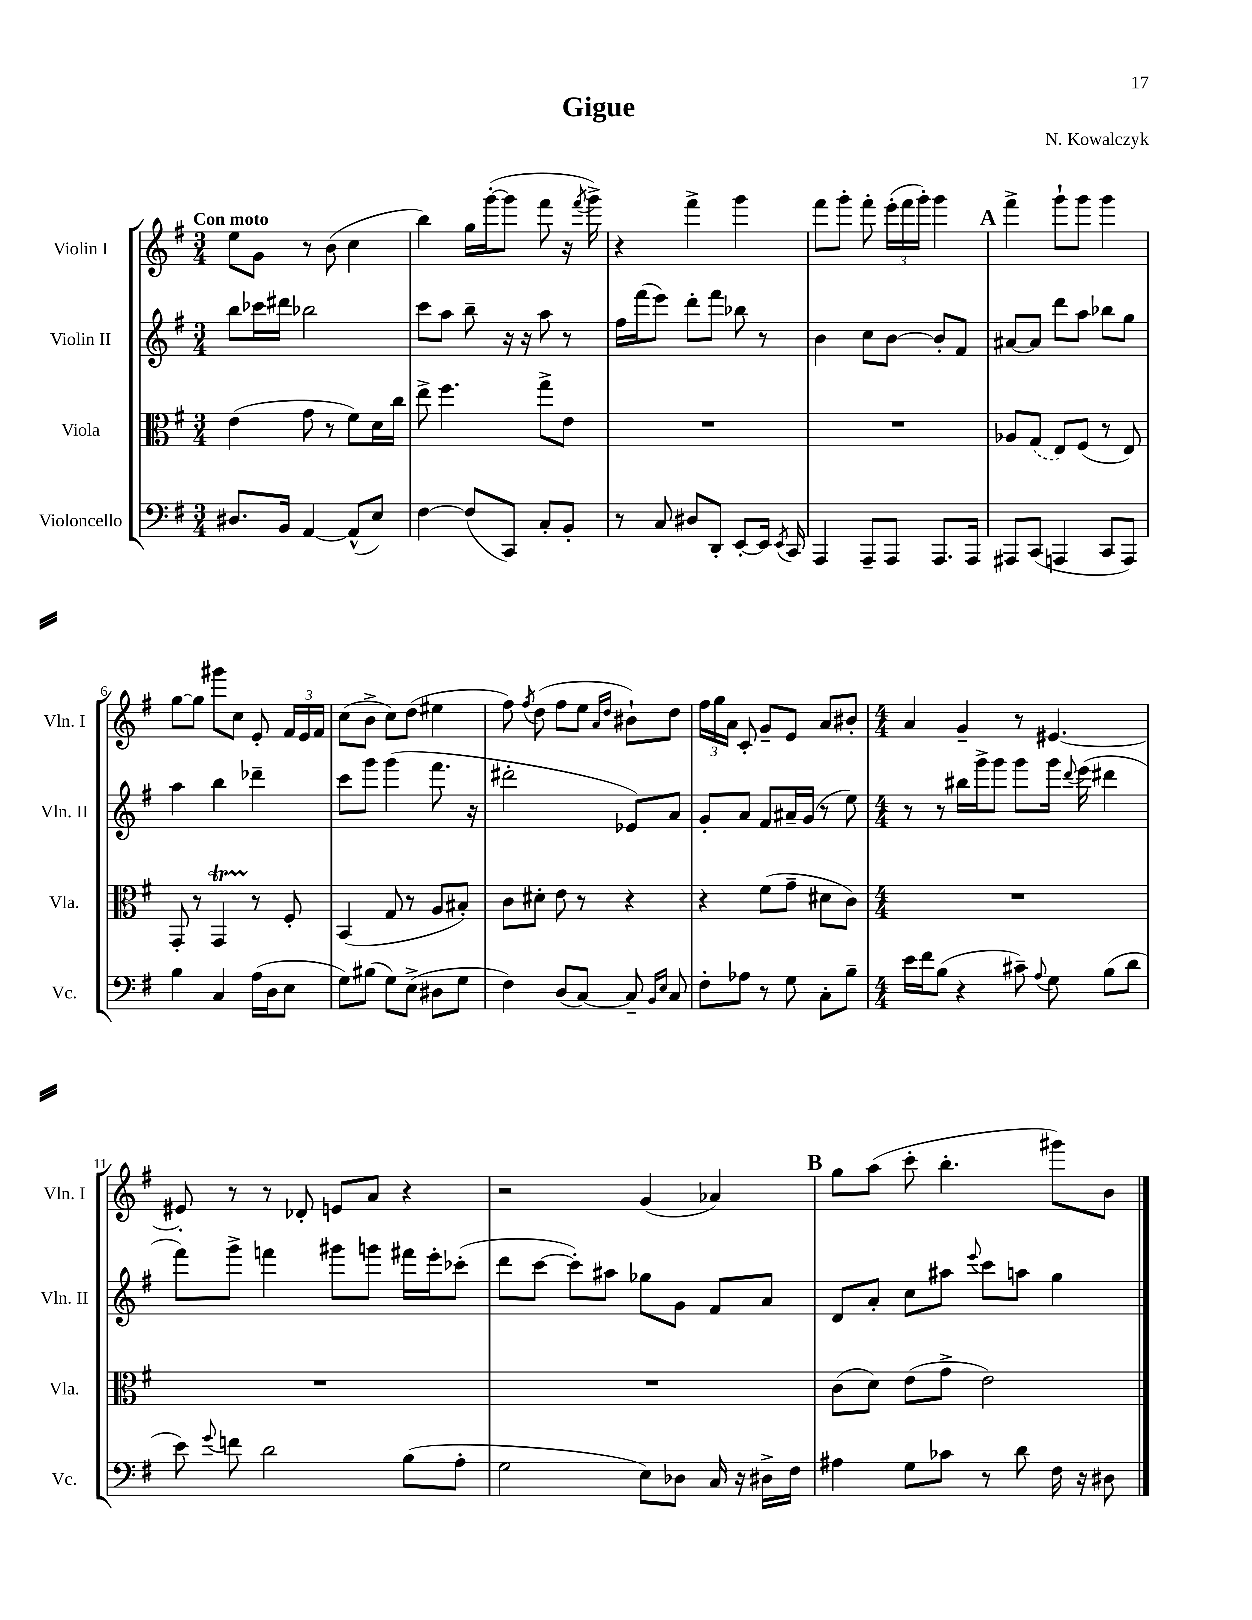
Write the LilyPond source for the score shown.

\header { title = "Gigue" composer = "N. Kowalczyk" }
<<
\new StaffGroup <<
\new Staff = "s0" \with { instrumentName = "Violin I" shortInstrumentName = "Vln. I" } {
    \clef treble \key g \major \numericTimeSignature \time 3/4 \tempo "Con moto"
    \autoBeamOff e''8[ g'8] r8 b'8( c''4 |
    b''4) g''16[ g'''16~-.( g'''8] fis'''8 r16 \acciaccatura { fis'''8 } g'''16->) |
    r4 fis'''4-> g'''4 |
    fis'''8[ g'''8]-. fis'''8-. \tuplet 3/2 { e'''16[-.( fis'''16 g'''16]-.) } g'''4 |
    \mark \markup { \bold "A" } fis'''4-> g'''8[-! g'''8] g'''4 |
    g''8[~ g''8] gis'''8[ c''8] e'8-. \tuplet 3/2 { fis'16[ e'16 fis'16] } |
    c''8[( b'8]-> c''8[) d''8]( eis''4 |
    fis''8) \acciaccatura { fis''8 } d''8( fis''8[ e''8] \grace { a'16[ d''16] } bis'8[-!) d''8] |
    \tuplet 3/2 { fis''16[ g''16 a'16] } c'8-. g'8[-- e'8] a'8[ bis'8]-. |
    \numericTimeSignature \time 4/4 a'4 g'4-- r8 eis'4.~ |
    eis'8-. r8 r8 des'8-. e'8[ a'8] r4 |
    r2 g'4( aes'4) |
    \mark \markup { \bold "B" } g''8[ a''8]( c'''8-. b''4.-. gis'''8[) b'8] \bar "|." |
}
\new Staff = "s1" \with { instrumentName = "Violin II" shortInstrumentName = "Vln. II" } {
    \clef treble \key g \major \numericTimeSignature \time 3/4
    \autoBeamOff b''8[ ces'''16 dis'''16] bes''2 |
    c'''8[ a''8] b''8-- r16 r16 a''8 r8 |
    fis''16[ fis'''16( e'''8]) d'''8[-. fis'''8] bes''8 r8 |
    b'4 c''8[ b'8]~ b'8[-. fis'8] |
    \mark \markup { \bold "A" } ais'8[~ ais'8] d'''8[ a''8] bes''8[ g''8] |
    a''4 b''4 des'''4-- |
    c'''8[ g'''8] g'''4( fis'''8. r16 |
    dis'''2-. ees'8[) a'8] |
    g'8[-. a'8] fis'8[ ais'16-- g'16]( r8 e''8) |
    \numericTimeSignature \time 4/4 r8 r8 bis''16[ g'''16-> g'''8] g'''8[ g'''16] \appoggiatura { d'''8 } e'''16( dis'''4 |
    fis'''8[) g'''8]-> f'''4 gis'''8[ g'''8] fis'''16[ e'''16-. ces'''8]-.( |
    d'''8[ c'''8]~ c'''8[-.) ais''8] ges''8[ g'8] fis'8[ a'8] |
    \mark \markup { \bold "B" } d'8[ a'8]-. c''8[ ais''8] \appoggiatura { e'''8 } c'''8[ a''8] g''4 \bar "|." |
}
\new Staff = "s2" \with { instrumentName = "Viola" shortInstrumentName = "Vla." } {
    \clef alto \key g \major \numericTimeSignature \time 3/4
    \autoBeamOff e'4( g'8 r8 fis'8[) d'16 c''16] |
    e''8-> fis''4. g''8[-> e'8] |
    R2. |
    R2. |
    \mark \markup { \bold "A" } aes8[ \once \slurDashed g8]( e8[) fis8]( r8 e8) |
    g,8-. r8 g,4\startTrillSpan r8\stopTrillSpan fis8-. |
    b,4( g8 r8 a8[ bis8]-.) |
    c'8[ dis'8]-. e'8 r8 r4 |
    r4 fis'8[( g'8]-- dis'8[ c'8]) |
    \numericTimeSignature \time 4/4 R1 |
    R1 |
    R1 |
    \mark \markup { \bold "B" } c'8[( d'8]) e'8[( g'8]-> e'2) \bar "|." |
}
\new Staff = "s3" \with { instrumentName = "Violoncello" shortInstrumentName = "Vc." } {
    \clef bass \key g \major \numericTimeSignature \time 3/4
    \autoBeamOff dis8.[ b,16] a,4~ a,8[-^( e8]) |
    fis4~ fis8[( c,8]) c8[-. b,8]-. |
    r8 c8 dis8[ d,8]-. e,8[~-. e,16] \acciaccatura { e,8 } c,16 |
    a,,4 a,,8[-- a,,8] a,,8.[ a,,16] |
    \mark \markup { \bold "A" } ais,,8[ c,8]( a,,4 c,8[ a,,8]) |
    b4 c4 a16[( d16 e8] |
    g8[) bis8]( g8[) e8]->( dis8[ g8] |
    fis4) d8[( c8]~) c8-- \grace { b,16[ e16] } c8 |
    fis8[-. aes8] r8 g8 c8[-. b8]-- |
    \numericTimeSignature \time 4/4 e'16[ fis'16 b8]( r4 cis'8--) \appoggiatura { a8 } g8 b8[( d'8] |
    e'8) \appoggiatura { g'8 } f'8 d'2 b8[( a8]-. |
    g2 e8[) des8] c16 r16 dis16[-> fis16] |
    \mark \markup { \bold "B" } ais4 g8[ ces'8] r8 d'8 fis16 r16 dis8 \bar "|." |
}
>>
>>
